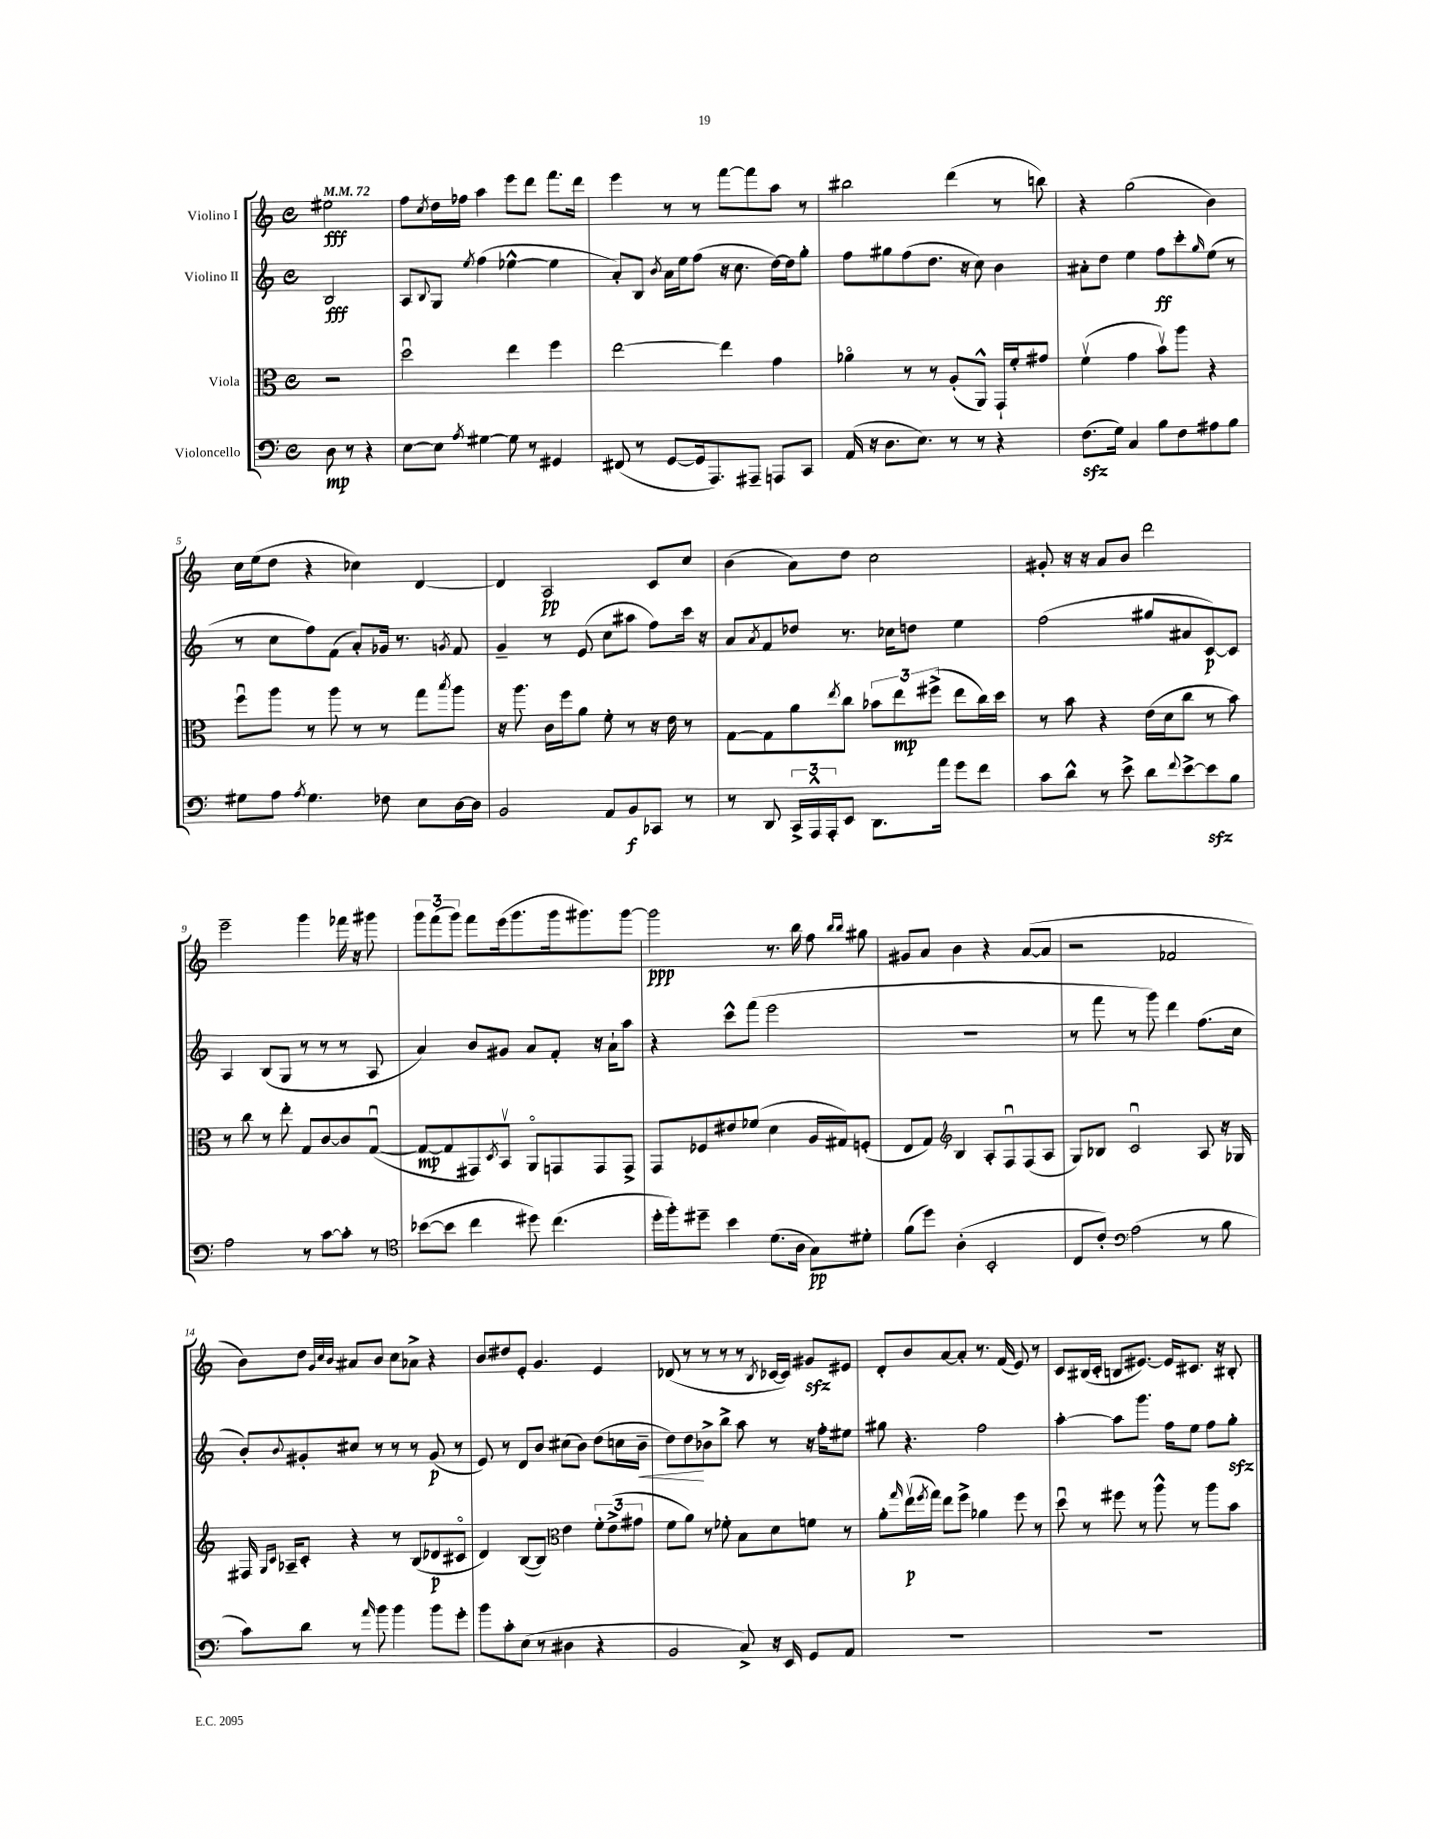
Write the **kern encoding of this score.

**kern	**dynam	**kern	**dynam	**kern	**dynam	**kern	**dynam
*part4	*part4	*part3	*part3	*part2	*part2	*part1	*part1
*staff4	*staff4	*staff3	*staff3	*staff2	*staff2	*staff1	*staff1
*I"Violoncello	*	*I"Viola	*	*I"Violino II	*	*I"Violino I	*
*clefF4	*	*clefC3	*	*clefG2	*	*clefG2	*
*k[]	*	*k[]	*	*k[]	*	*k[]	*
*M4/4	*	*M4/4	*	*M4/4	*	*M4/4	*
*met(c)	*	*met(c)	*	*met(c)	*	*met(c)	*
*MM72	*	*MM72	*	*MM72	*	*MM72	*
=	=	=	=	=	=	=	=
8D\	mp	2r	.	2B/	fff	2ee#X\	fff
8r	.	.	.	.	.	.	.
4r	.	.	.	.	.	.	.
=1	=1	=1	=1	=1	=1	=1	=1
[8E\L	.	2ddu\	.	8A/L	.	8ff\L	.
.	.	.	.	8qqB/	.	8qcc/	.
8E\J]	.	.	.	8G/J	.	16dd\L	.
.	.	.	.	.	.	16ff-X\JJ	.
8qA/	.	.	.	8qee/	.	.	.
[4G#X\	.	.	.	(4ff\	.	4aa\	.
8G#\]	.	4ee\	.	[4ee-X^^\	.	8eee\L	.
8r	.	.	.	.	.	8ddd\J	.
4GG#X/	.	4ff\	.	4ee-\]	.	8.fff\L	.
.	.	.	.	.	.	16ddd\Jk	.
=2	=2	=2	=2	=2	=2	=2	=2
(8FF#X/	.	[2ee\	.	8a'/L)	.	4eee\	.
8r	.	.	.	8B/J	.	.	.
.	.	.	.	8qb/	.	.	.
[8GG/L	.	.	.	16a\LL	.	8r	.
.	.	.	.	16ee\J	.	.	.
16GG/k]	.	.	.	(8ff\J	.	8r	.
8.AAA/)	.	.	.	.	.	.	.
.	.	4ee\]	.	16r	.	[8fff\L	.
.	.	.	.	8.cc\	.	.	.
8AAA#X~/J	.	.	.	.	.	8fff\]	.
8AAAn/L	.	4g\	.	[16dd\LL)	.	8aa\J	.
.	.	.	.	16dd\J]	.	.	.
8CC/J	.	.	.	8gg'\J	.	8r	.
=3	=3	=3	=3	=3	=3	=3	=3
(16AA/	.	4a-X\	.	8ff\L	.	2bb#X\	.
16r	.	.	.	.	.	.	.
8.D\L	.	.	.	8gg#X\	.	.	.
.	.	8r	.	(8ff\	.	.	.
8.E\J)	.	.	.	.	.	.	.
.	.	8r	.	8.dd\J	.	.	.
8r	.	(8A'/L	.	.	.	(4ddd\	.
.	.	.	.	16r	.	.	.
8r	.	8AA^^/J)	.	8cc\)	.	.	.
4r	.	16GG`/LL	.	4b\	.	8r	.
.	.	16f'/J	.	.	.	.	.
.	.	8g#X/J	.	.	.	8bbn\)	.
=4	=4	=4	=4	=4	=4	=4	=4
(8.Fzz\L	.	(4fv\	.	8a#X'\L	.	4r	.
.	.	.	.	8dd\J	.	.	.
16G\Jk)	.	.	.	.	.	.	.
4C/	.	4g\	.	4ee\	.	(2gg\	.
8B\L	.	8bv\L)	.	8ff\L	ff	.	.
8F\	.	8aa\J	.	8ccc'\	.	.	.
.	.	.	.	16qqgg/	.	.	.
8A#X\	.	4r	.	(8ee\J	.	4b\)	.
8B\J	.	.	.	8r	.	.	.
!!LO:LB:g=z
=5	=5	=5	=5	=5	=5	=5	=5
8G#X\L	.	8ffu\L	.	8r	.	16cc\LL	.
.	.	.	.	.	.	(16ee\J	.
8A\J	.	8aa\J	.	8cc\L	.	8dd\J	.
8qA/	.	.	.	.	.	.	.
4.G#\	.	8r	.	8ff\)	.	4r	.
.	.	8aa\	.	(8f\J	.	.	.
.	.	8r	.	8a'/L)	.	4cc-X\)	.
8F-X\	.	8r	.	16g-X/Jk	.	.	.
.	.	.	.	8.r	.	.	.
8E\L	.	8gg\L	.	.	.	[4d/	.
.	.	8qbb/	.	8qgn/	.	.	.
[16D\L	.	8aa\J	.	8f/	.	.	.
16D\JJ]	.	.	.	.	.	.	.
=6	=6	=6	=6	=6	=6	=6	=6
2BB/	.	16r	.	4g~/	.	4d/]	.
.	.	8.aa\	.	.	.	.	.
.	.	16c\LL	.	8r	.	2A/	pp
.	.	16ff\J	.	.	.	.	.
.	.	8a\J	.	(8e/	.	.	.
8AA/L	.	8f'\	.	8cc\L	.	.	.
8BB/	f	8r	.	8aa#X\J	.	.	.
8CC-X/J	.	16r	.	8ff\L)	.	8c/L	.
.	.	16e\	.	.	.	.	.
8r	.	8r	.	16ccc\Jk	.	8cc/J	.
.	.	.	.	16r	.	.	.
=7	=7	=7	=7	=7	=7	=7	=7
8r	.	[8G\L	.	8a/L	.	(4b\	.
.	.	.	.	8qa/	.	.	.
8DD/	.	8G\]	.	8f/	.	.	.
24CC^/LL	.	8a\	.	8dd-X/J	.	8a\L)	.
24AAA^^/	.	.	.	.	.	.	.
24AAA'/J	.	.	.	.	.	.	.
.	.	8qee/	.	.	.	.	.
8EE/J	.	8cc\J	.	8.r	.	8dd\J	.
8.DD\L	.	12b-X\L	.	.	.	2cc\	.
.	.	.	.	16cc-X\KL	.	.	.
.	.	12ee\	mp	.	.	.	.
.	.	.	.	8ddn\J	.	.	.
.	.	(12ff#X^\J	.	.	.	.	.
16a\Jk	.	.	.	.	.	.	.
8g\L	.	8ee\L	.	4ee\	.	.	.
8f\J	.	16cc\L)	.	.	.	.	.
.	.	16dd\JJ	.	.	.	.	.
=8	=8	=8	=8	=8	=8	=8	=8
8c\L	.	8r	.	(2ff\	.	8g#X'/	.
8d^^\J	.	8b\	.	.	.	16r	.
.	.	.	.	.	.	16r	.
8r	.	4r	.	.	.	8a/L	.
8e^\	.	.	.	.	.	8b/J	.
8d\L	.	(16e\LL	.	8gg#X/L	.	2ddd\	.
.	.	16d\J	.	.	.	.	.
8qqf/	.	.	.	.	.	.	.
[8e^\	.	8cc\J	.	8a#X/	.	.	.
8ezz\]	.	8r	.	[8c/)	p	.	.
8B\J	.	8b\)	.	8c/J]	.	.	.
!!LO:LB:g=z
=9	=9	=9	=9	=9	=9	=9	=9
2A\	.	8r	.	4A/	.	2eee~\	.
.	.	8cc\	.	.	.	.	.
.	.	8r	.	(8B/L	.	.	.
.	.	8ee'\	.	8G/J	.	.	.
8r	.	8G/L	.	8r	.	4ggg\	.
[8c\L	.	[8c/	.	8r	.	.	.
8c'\J]	.	8c/]	.	8r	.	16fff-X\	.
.	.	.	.	.	.	16r	.
8r	.	([8Gu/J	.	8A/	.	8ggg#X\	.
=10	=10	=10	=10	=10	=10	=10	=10
*clefC4	*	*	*	*	*	*	*
([8b-X\L	.	8G/L_	mp	4a/)	.	12ggg\L	.
.	.	.	.	.	.	(12fff\	.
8b-\J]	.	8G/]	.	.	.	.	.
.	.	.	.	.	.	12ggg\J)	.
4cc\	.	8GG#X/)	.	8b/L	.	8fff\L	.
.	.	8qD/	.	.	.	.	.
.	.	8BBv/J	.	8g#X/J	.	(16eee\k	.
.	.	.	.	.	.	8.ggg\	.
8dd#X\)	.	8AA/L	.	8a/L	.	.	.
(4.cc\	.	8GGn/	.	8f'/J	.	16ggg\k	.
.	.	.	.	.	.	8.ggg#X\)	.
.	.	8GG/	.	16r	.	.	.
.	.	.	.	16a`\KL	.	.	.
.	.	8GG^/J	.	8aa\J	.	[8ggg#\J	.
=11	=11	=11	=11	=11	=11	=11	=11
16dd'\LL	.	8GG/L	.	4r	.	2ggg#\]	ppp
16ff'\J)	.	.	.	.	.	.	.
8dd#X~\J	.	8F-X/	.	.	.	.	.
4b\	.	8e#X/	.	8ccc^^\L	.	.	.
.	.	(8f-X/J	.	(8fff\J	.	.	.
(8.d\L	.	4d\	.	2eee\	.	8.r	.
16A\Jk	.	.	.	.	.	16bb\	.
8G\L)	pp	16A/LL	.	.	.	8ff\	.
.	.	16G#X/J)	.	.	.	.	.
.	.	.	.	.	.	16qqbb/LL	.
.	.	.	.	.	.	16qqbb/JJ	.
8d#X'\J	.	(8Fn'/J	.	.	.	8gg#X\	.
=12	=12	=12	=12	=12	=12	=12	=12
(8f\L	.	8E/L	.	1r	.	8g#X/L	.
8dd\J)	.	8G/J)	.	.	.	8a/J	.
*	*	*clefG2	*	*	*	*	*
(4A'\	.	4B/	.	.	.	4b\	.
2BB'/	.	8A'/L	.	.	.	4r	.
.	.	8Fu/	.	.	.	.	.
.	.	(8F/	.	.	.	([8a/L	.
.	.	8A/J	.	.	.	8a/J]	.
=13	=13	=13	=13	=13	=13	=13	=13
8C/L	.	8G/L)	.	8r	.	2r	.
8c'/J)	.	8B-X/J	.	8fff\	.	.	.
*clefF4	*	*	*	*	*	*	*
(2A\	.	2cu/	.	8r	.	.	.
.	.	.	.	8ggg\)	.	.	.
.	.	.	.	4ddd\	.	2f-X/	.
8r	.	8A/	.	(8.ff\L	.	.	.
8B\	.	16r	.	.	.	.	.
.	.	16G-X/	.	16cc\Jk	.	.	.
!!LO:LB:g=z
=14	=14	=14	=14	=14	=14	=14	=14
8c\L)	.	16F#X/	.	8b'/L)	.	8b\L)	.
.	.	16qqG/LL	.	.	.	.	.
.	.	16qqc/JJ	.	.	.	.	.
.	.	16A-X~/KL	.	.	.	.	.
.	.	.	.	8qqb/	.	.	.
8d\J	.	8c'/J	.	8g#X'/	.	8dd\J	.
.	.	.	.	.	.	32qqg/LLL	.
.	.	.	.	.	.	32qqcc/	.
.	.	.	.	.	.	32qqb/JJJ	.
8r	.	4r	.	8cc#X/J	.	8a#X/L	.
16qqa/	.	.	.	.	.	.	.
8b\	.	.	.	8r	.	8b/J	.
4b\	.	8r	.	8r	.	8cc\L	.
.	.	(8B/L	.	8r	.	8a-X^\J	.
8b\L	.	8d-X/	p	(8g#/	p	4r	.
8g'\J	.	8c#X/J	.	8r	.	.	.
=15	=15	=15	=15	=15	=15	=15	=15
8b\L	.	4d/)	.	8e/)	.	8b/L	.
8c'\	.	.	.	8r	.	8dd#X/	.
(8E\J	.	([8B/L	.	8d/L	.	8e'/J	.
8r	.	8B/J])	.	8b/J	.	4.g/	.
*	*	*clefC3	*	*	*	*	*
4D#X\	.	4e\	.	(8cc#X\L	.	.	.
.	.	.	.	8b\J)	.	.	.
4r	.	12f'\L	.	(8dd\L	.	4e/	.
.	.	(12e^\	.	.	.	.	.
.	.	.	.	16ccn\L	.	.	.
.	.	12g#X\J	.	.	.	.	.
!	!	!	!	!	!LO:HP:b	!	!
.	.	.	.	16b~\JJ	<	.	.
=16	=16	=16	=16	=16	=16	=16	=16
2BB/	.	8f\L	.	8dd\L)	.	(8d-X/	.
.	.	8a\J)	.	8dd\	.	8r	.
.	.	8r	.	8b-X^\	[	8r	.
.	.	8f-X'\	.	8bb^\J	.	8r	.
8C^/)	.	8B\L	.	8aa\	.	8r	.
.	.	.	.	.	.	8qB/	.
16r	.	8d\	.	8r	.	[16c-X/LL	.
16EE/	.	.	.	.	.	16c-/JJ])	.
8GG/L	.	8fn\J	.	16r	.	8g#Xzz/L	.
.	.	.	.	16ff'\KL	.	.	.
8AA/J	.	8r	.	8ee#X\J	.	8e#X/J	.
=17	=17	=17	=17	=17	=17	=17	=17
1r	.	8a'\L	.	8gg#X\	.	8d'/L	.
.	.	16qqgg/	.	.	.	.	.
.	.	(16eev\L	p	4.r	.	8b/	.
.	.	8qff/	.	.	.	.	.
.	.	16gg\JJ)	.	.	.	.	.
.	.	8ee\L	.	.	.	[8a/	.
.	.	8ff^\J	.	.	.	8a'/J]	.
.	.	4a-X\	.	2ff\	.	8.r	.
.	.	.	.	.	.	(16f/	.
.	.	8ff\	.	.	.	8e/)	.
.	.	8r	.	.	.	8r	.
=18	=18	=18	=18	=18	=18	=18	=18
1r	.	8ddu\	.	[4aa'\	.	8c/L	.
.	.	8r	.	.	.	(16B#X/L	.
.	.	.	.	.	.	16c'/JJ	.
.	.	8ff#X\	.	8aa\L]	.	8Bn/L	.
.	.	8r	.	8.ggg\J	.	[8.e#X/J)	.
.	.	8aa^^\	.	.	.	.	.
.	.	.	.	16ff\KL	.	16e#/KL]	.
.	.	8r	.	8ee\J	.	8.c#X/J	.
.	.	8aa\L	.	8ff\L	.	.	.
.	.	.	.	.	.	16r	.
.	.	8b\J	.	8ggzz'\J	.	8B#X'/	.
==	==	==	==	==	==	==	==
*-	*-	*-	*-	*-	*-	*-	*-
